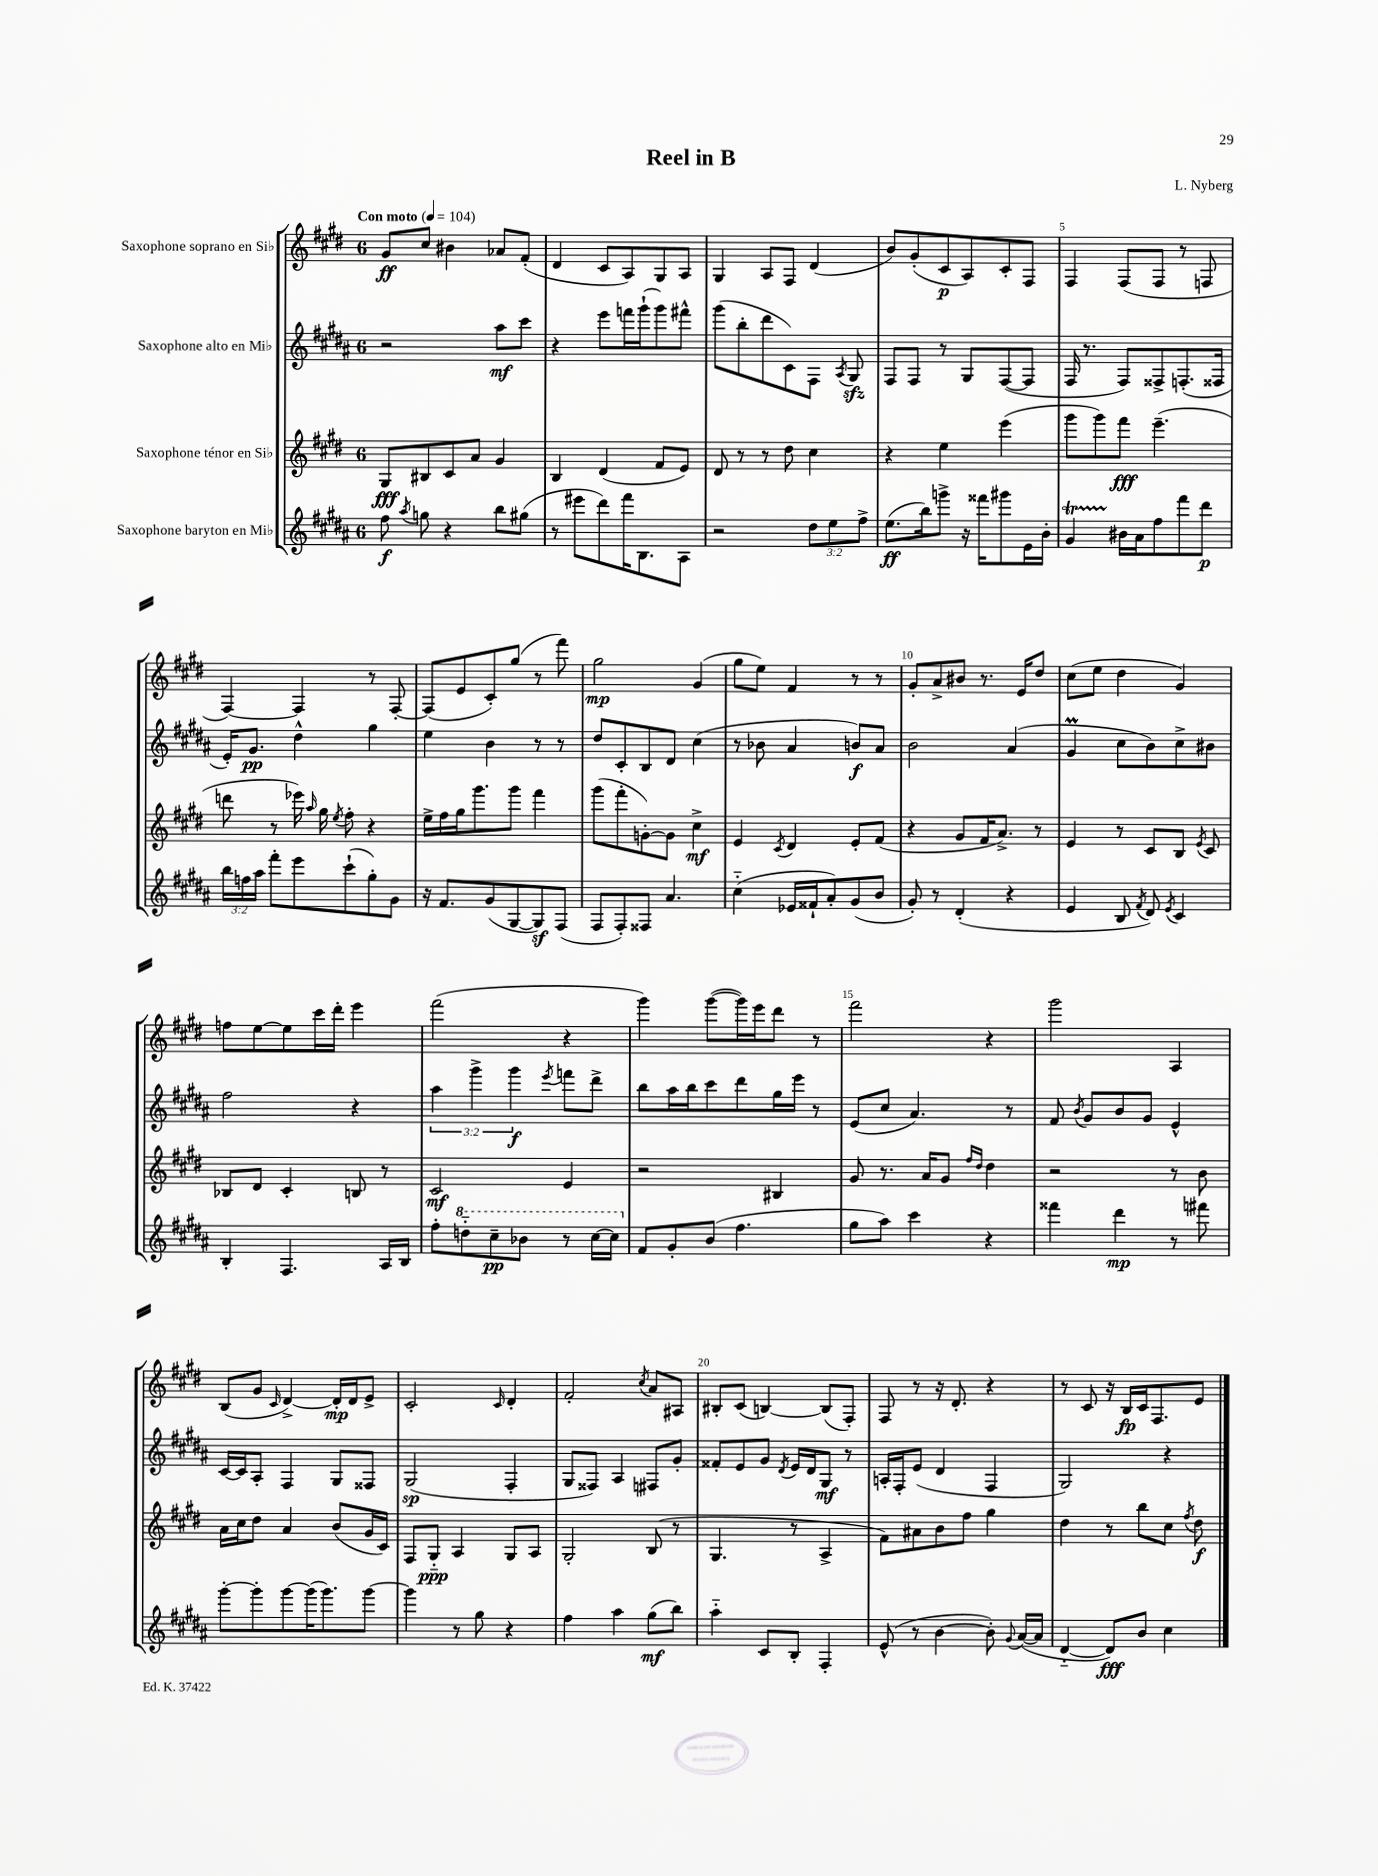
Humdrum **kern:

**kern	**kern	**kern	**kern
*staff4	*staff3	*staff2	*staff1
*clefG2	*clefG2	*clefG2	*clefG2
*k[f#c#g#d#a#]	*k[f#c#g#d#]	*k[f#c#g#d#a#]	*k[f#c#g#d#]
*M6/8	*M6/8	*M6/8	*M6/8
*MM104	*MM104	*MM104	*MM104
8ff#	8G#	2r	8g#
8qaa#	.	.	.
8gg	8B#	.	8cc#
4r	8c#	.	4b#
.	8a	.	.
8bb	4g#	8aa#	8a-
(8gg#	.	8ccc#	(8f#'
=	=	=	=
8r	4B	4r	4d#
8eee#	.	.	.
8ddd#)	(4d#	8eee	8c#
16fff#	.	16fff	8A)
8.B	.	(16ggg#`	.
.	8f#	8ggg#)	8G#
8A#	8e)	8fff#^^	8A
=	=	=	=
2r	8d#	(8ggg#	4G#
.	8r	8bb'	.
.	8r	8ddd#	8A
.	8dd#	8c#)	8F#
12dd#	4cc#	8F#	(4d#
12ee	.	.	.
.	.	8qA#	.
.	.	8G#	.
12ff#^	.	.	.
=	=	=	=
(8.ee	4r	8F#	8b)
.	.	8F#	(8g#'
16bb)	.	.	.
8ggg^	4ee	8r	8c#
16r	.	8G#	8A)
16fff##	.	.	.
8ggg#	(4eee	([8F#	8c#'
16e	.	8F#]	8F#
16b'	.	.	.
=	=	=	=
4g#	8ggg#	16F#	4F#
.	.	8.r	.
.	8ggg#)	.	.
16b#	8fff#	8F#)	(8F#
16a#	.	.	.
8ff#	(4.eee~	8F##^	8F#
8fff#	.	(8.F'	8r
8ddd#	.	.	8F
.	.	16F##	.
=	=	=	=
24bb	8ddd	16e')	[4F#)
24ff	.	.	.
.	.	8.g#	.
24aa#	.	.	.
8fff#'	8r	.	.
8eee	16eee-)	4dd#^^	4F#]
.	16qqaa	.	.
.	16gg#	.	.
.	8qee	.	.
(8ccc#`	8ff#'	.	.
8gg#')	4r	4gg#	8r
8g#	.	.	[8F#'
=	=	=	=
16r	16ee^	4ee	(8F#]
8.f#	16ff#	.	.
.	16gg#	.	8e
.	8.ggg#	.	.
(8g#	.	4b	8c#')
[8G#	8ggg#	.	(8gg#
8G#])	4fff#	8r	8r
(8F#	.	8r	8fff#)
=	=	=	=
8F#	(8ggg#	8dd#	2gg#
8F#')	8fff#'	8c#'	.
8F##	[8g')	8B	.
4.a#	8g]	8d#	.
.	4cc#^	(4cc#	(4g#
=	=	=	=
(4cc#'~	4e	8r	8gg#
.	.	8b-	8ee)
.	8qc#	.	.
16e-	4d#	4a#	4f#
16f##`	.	.	.
8a#')	.	.	.
(8g#	8e'	8b)	8r
8b	(8f#	8a#	8r
=	=	=	=
8g#')	4r	2b	8g#'
8r	.	.	8a^
(4d#'	8g#	.	8b#
.	16f#	.	8.r
.	8.a^)	.	.
4r	.	(4a#	.
.	.	.	16e
.	8r	.	8dd#
=	=	=	=
4e	4e	4g#	(8cc#
.	.	.	8ee
8B	8r	8cc#	4dd#
8qf#	.	.	.
8d#)	8c#	8b)	.
8qe	.	.	.
4c#	8B	8cc#^	4g#)
.	8qe	.	.
.	8c#	8b#	.
=	=	=	=
4B'	8B-	2ff#	8ff
.	8d#	.	[8ee
4.F#	4c#'	.	8ee]
.	.	.	16ccc#
.	.	.	16ddd#'
.	8B	4r	4eee
16A#	8r	.	.
16B	.	.	.
=	=	=	=
8ff#'	2c#	6aa#	(2fff#
8ddd'~	.	.	.
.	.	6ggg#^	.
8ccc#~	.	.	.
.	.	6ggg#	.
8bb-	.	.	.
.	.	8qeee	.
8r	4e	8fff	4r
[16ccc#	.	8ddd#^	.
16ccc#]	.	.	.
=	=	=	=
8f#	2r	8bb	4ggg#)
8g#'	.	16aa#	.
.	.	16bb	.
(8b	.	8ccc#	([8ggg#
4.ff#	.	8ddd#	16ggg#])
.	.	.	16eee
.	4B#	16gg#	8ddd#
.	.	16eee	.
.	.	8r	8r
=	=	=	=
8gg#	8g#	(8e	2fff#
8aa#)	8.r	8cc#	.
4ccc#	.	4.a#)	.
.	16a	.	.
.	8g#	.	.
.	16qqff#	.	.
.	16qqdd#	.	.
4r	4dd#	.	4r
.	.	8r	.
=	=	=	=
4fff##	2r	8f#	2ggg#
.	.	8qb	.
.	.	8g#	.
4ddd#	.	8b	.
.	.	8g#	.
8r	8r	4e^^	4A
8fff#	8b	.	.
=	=	=	=
[8ggg#'	16a	[16c#	(8B
.	16cc#	16c#]	.
8ggg#']	8dd#	8A#'	8g#
.	.	.	16qqc#
[8ggg#	4a	4F#	[4d#^)
(16ggg#]	.	.	.
8.ggg#)	.	.	.
.	(8b	8G#	16d#']
.	.	.	16d#
[8ggg#	16g#	8F##	8e^
.	16c#)	.	.
=	=	=	=
4ggg#]	8F#	(2G#	2c#'
.	8G#'~	.	.
8r	4A	.	.
8gg#	.	.	.
.	.	.	16qqc#
4r	8G#	4F#'	4d#'
.	8A	.	.
=	=	=	=
4ff#	2G#'	8G#	2f#'
.	.	8F##)	.
4aa#	.	4A#	.
.	.	.	8qcc#
(8gg#	(8B	8F#	8a
8bb)	8r	8g#'	8A#
=	=	=	=
4aa#'~	4.G#	8f##'	8B#'
.	.	8e	(8c#
8c#	.	8g#	[4B)
.	.	8qd#	.
8B'	8r	16e	.
.	.	16d#	.
4F#'	4A^	8G#	(8B]
.	.	8r	8F#')
=	=	=	=
(8e^^	8f#)	16A'	8F#
.	.	16F#'	.
8r	8a#	(8e	8r
[4b	8b	4d#	16r
.	.	.	8.d#'
.	8ff#	.	.
8b'])	4gg#	4F#	4r
8qqg#	.	.	.
([16a#	.	.	.
16a#]	.	.	.
=	=	=	=
[4d#'~	4dd#	2G#)	8r
.	.	.	8c#
8d#])	8r	.	16r
.	.	.	16B
8b	8bb	.	16c#
.	.	.	8.F#
4cc#	8cc#	4r	.
.	8qff#	.	.
.	8dd#	.	8e
==	==	==	==
*-	*-	*-	*-
